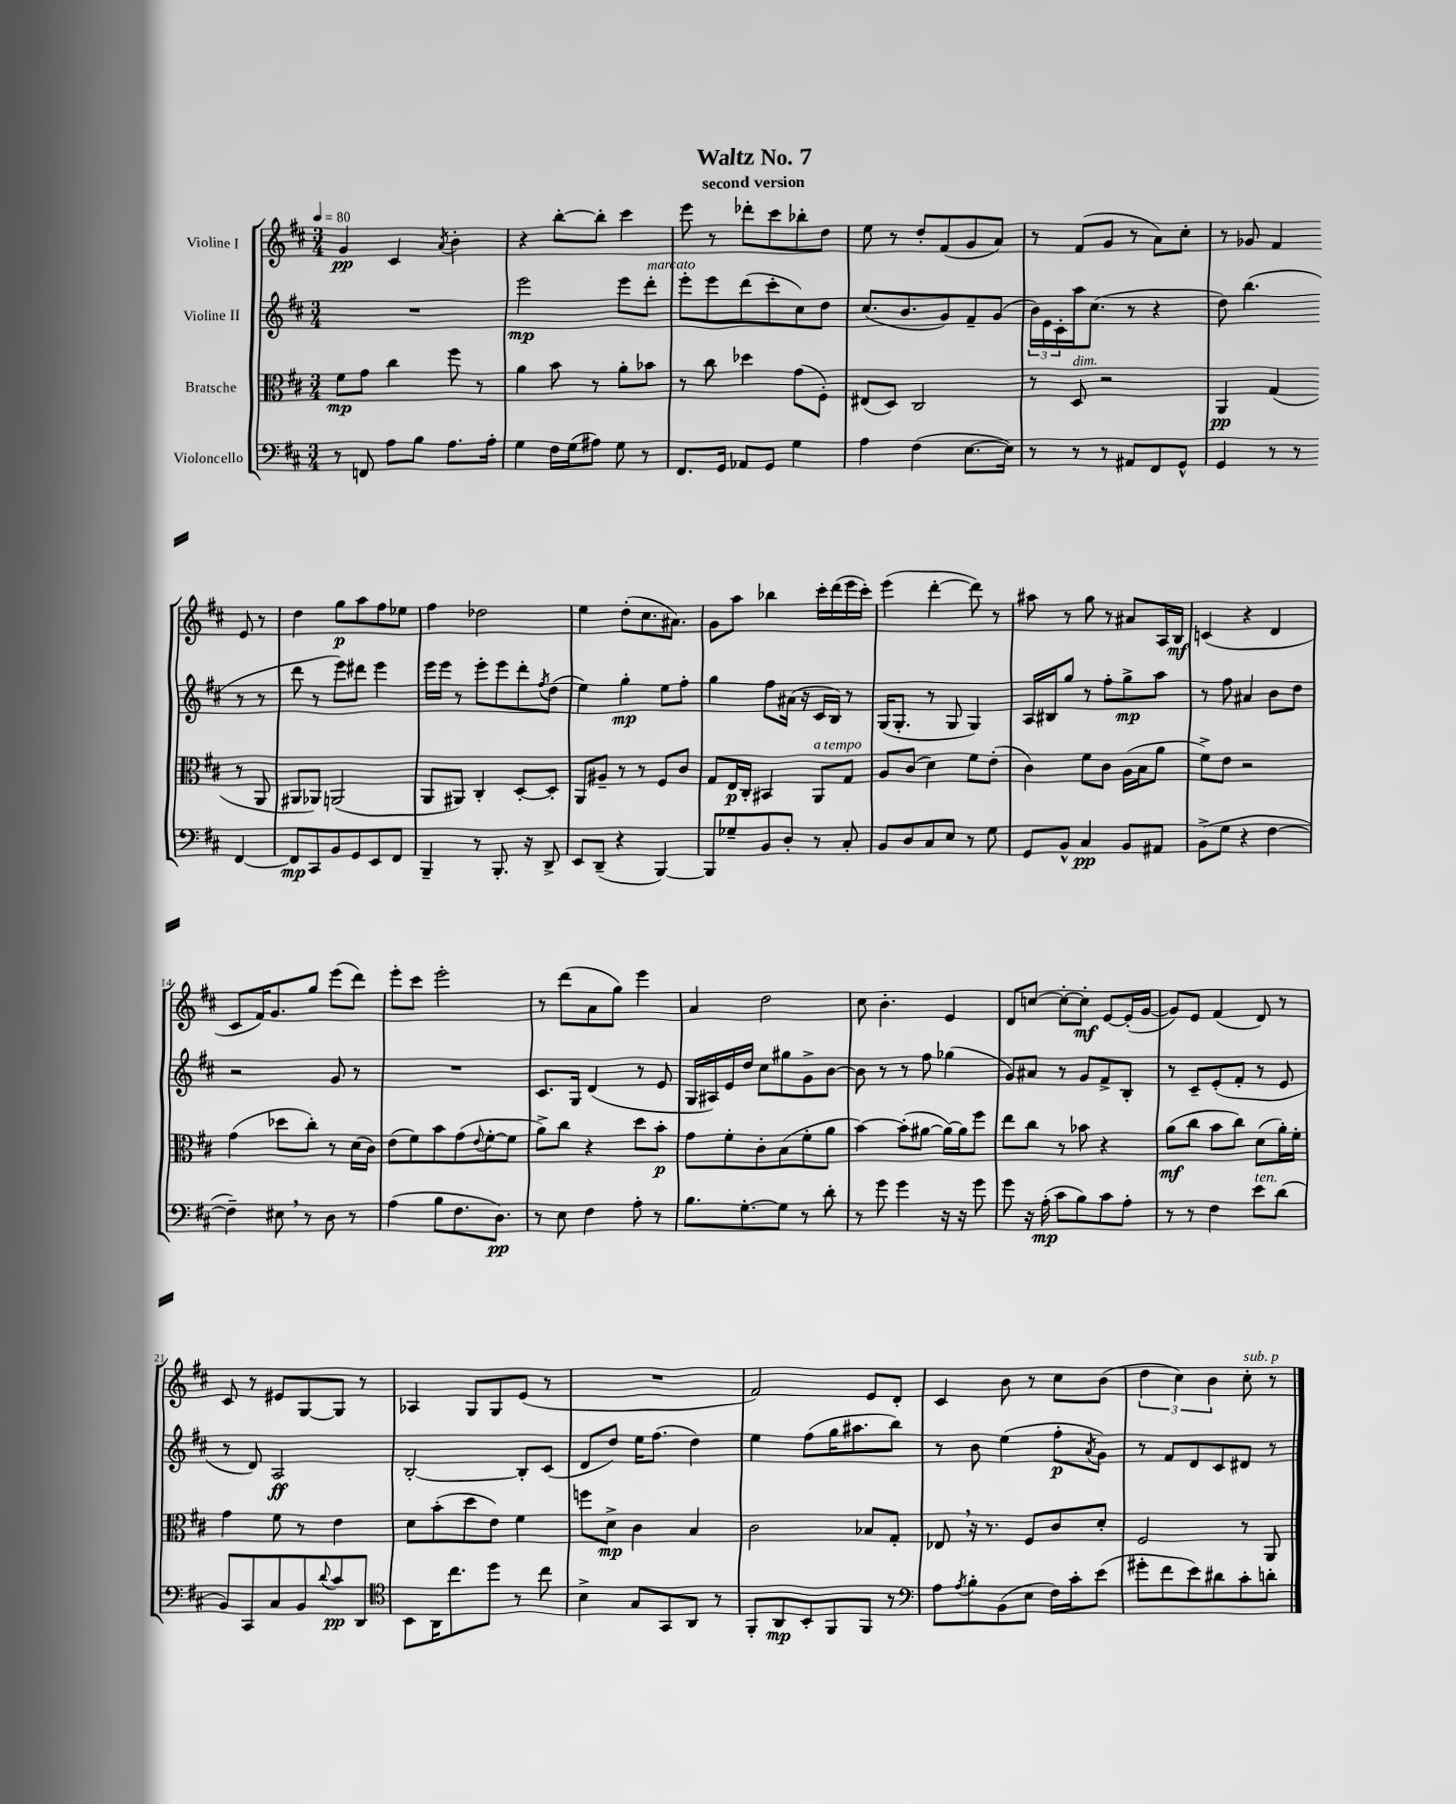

**kern	**kern	**kern	**kern
*staff4	*staff3	*staff2	*staff1
*clefF4	*clefC3	*clefG2	*clefG2
*k[f#c#]	*k[f#c#]	*k[f#c#]	*k[f#c#]
*M3/4	*M3/4	*M3/4	*M3/4
*MM80	*MM80	*MM80	*MM80
8r	8f#	2.r	4g
8FF	8g	.	.
8A	4cc#	.	4c#
8B	.	.	.
.	.	.	8qa
8.A	8ff#	.	4b'
.	8r	.	.
16A'	.	.	.
=	=	=	=
4G	4a	2eee	4r
16F#	8b	.	[8bb'
(16G	.	.	.
8A#)	8r	.	8bb']
8G	8a'	8eee	4ccc#
8r	8b-	8ddd'	.
=	=	=	=
8.FF#	8r	8eee'	8eee
.	8cc#	8eee	8r
16GG	.	.	.
8AA-	4dd-	(8ddd	8ddd-'
8GG	.	8ccc#'	8ccc#
4G	(8g	8cc#)	8bb-'
.	8F#')	8dd	8dd
=	=	=	=
4A	(8E#	(8.cc#	8ee
.	8D)	.	8r
.	.	8.b	.
(4F#	2C#	.	8dd'
.	.	8g)	(8f#
[8.E	.	8f#~	8g
.	.	(8g	8a)
16E])	.	.	.
=	=	=	=
8r	8r	24b)	8r
.	.	24e	.
.	.	24c#'	.
8r	8D	16aa	(8f#
.	.	(8.cc#	.
8r	2r	.	8g
8AA#	.	8r	8r
8FF#	.	4r	8a)
8GG^^	.	.	8cc#'
=	=	=	=
4GG	4AA	8dd)	8r
.	.	(4.bb	8g-
8r	(4G	.	4f#
8r	.	.	.
[4FF#	8r	8r	8e
.	8AA	8r	8r
=	=	=	=
8FF#]	8AA#	8ddd	4dd
8CC#	8AA-)	8r	.
8BB	(2AA	8eee)	8gg
8GG	.	8ddd#	8aa
8EE	.	4eee	8ff#
8FF#	.	.	8ee-
=	=	=	=
4BBB~	8AA	16eee	4ff#
.	.	16eee	.
.	8AA#)	8r	.
8r	4C#'	8eee'	2dd-
8.BBB'	.	8eee	.
.	[8D'	8ddd'	.
16r	.	.	.
.	.	8qff#	.
8DD^	8D']	(8dd	.
=	=	=	=
8EE	8AA	4ee)	4ee
(8DD~	8A#~	.	.
4r	8r	4gg'	(8dd'
.	8r	.	8.cc#
[4BBB)	8F#	8ee	.
.	.	.	8.a#)
.	8c#	8ff#'	.
=	=	=	=
8BBB]	8G	4gg	8g
8G-~	16E	.	8aa
.	16C#'	.	.
8BB	4BB#	8ff#	4bb-
8D'	.	(16a#	.
.	.	16r	.
8r	8AA	16c#	16ccc#'
.	.	16B)	(16ddd
8C#'	8G	8r	16eee
.	.	.	16ccc#')
=	=	=	=
8BB	8A	(16G	(4eee
.	.	8.G'	.
8D	(8c#	.	.
8C#	4d)	8r	[4ddd'
8E	.	8G	.
8r	8f#	4G)	8ddd])
8G	(8e'	.	8r
=	=	=	=
8GG	4c#)	16A	8aa#
.	.	16B#	.
8BB^^	.	8gg	8r
4C#	8f#	8r	8gg
.	8c#	8ff#'	8r
8BB	(16A	8gg^	8a#
.	16B	.	.
8AA#	8a	8aa	16A
.	.	.	16B
=	=	=	=
(8BB^	8f#^)	8r	(4c
8G	8e	8ff#	.
4r	2r	4a#	4r
[4F#	.	8b	4d
.	.	8dd	.
=	=	=	=
4F#~])	(4g	2r	8c#
.	.	.	16f#)
.	.	.	8.g
8E#	8dd-	.	.
8r	8cc#')	.	8gg
8D	8r	8g	(8eee
8r	(16d	8r	8ddd)
.	16c#)	.	.
=	=	=	=
(4A	(8e	2.r	8eee'
.	8f#)	.	8ccc#
8B	8b	.	2eee'
8.F#	(8g	.	.
.	8qqe	.	.
.	[8f#'	.	.
8.D)	.	.	.
.	8f#]	.	.
=	=	=	=
8r	8a^)	8.c#	8r
8E	8cc#	.	(8ddd
.	.	16G	.
4F#	4r	(4d	8a
.	.	.	8gg)
8A'	8dd	8r	4eee
8r	8b'	8e	.
=	=	=	=
8.B	8g	16G	4a
.	.	16A#)	.
.	8f#'	16e	.
[8.G'	.	16dd	.
.	8c#'	8cc#	2dd
8G]	(8B	8gg#	.
8r	8f#'	8g^	.
8d'	8a	[8b	.
=	=	=	=
8r	[4b)	8b]	8cc#
8g	.	8r	4.b'
4g	(8b']	8r	.
.	[8a#	8ff#	.
16r	16a#_)	(4gg-	4e
16r	16a#]	.	.
8g	8ff#	.	.
=	=	=	=
8g	8ee	8g)	8d
16r	8cc#	8a#	[8cc
(16A'	.	.	.
8c#	8r	8r	8cc'_
8B)	8b-	8g	8cc']
8c#	4r	8f#^	[8e
8A'	.	8B'	(16e']
.	.	.	[16g
=	=	=	=
8r	(8a	8r	8g])
8r	8cc#	8c#~	8e
4F#	8b	(8e'	(4f#
.	8cc#)	8f#'	.
8e	(8d	8r	8d)
(8d	16a')	8e	8r
.	16f#'	.	.
=	=	=	=
8BB)	4g	8r	8c#
8CC#	.	8d)	8r
8C#	8f#	2A	8e#
8BB	8r	.	[8G
8qqd	.	.	.
8c#	4e	.	8G]
8DD	.	.	8r
=	=	=	=
*clefC4	*	*	*
8BB	8d	[2B'	4A-
16AA	(8b'	.	.
8.cc#	.	.	.
.	8dd	.	8G
8dd	8e)	.	8G
8r	4f#	8B']	(8e
8cc#	.	(8c#	8r
=	=	=	=
4B^	8ff	8d	2.r
.	8d^	8dd)	.
8G	4c#	16ee	.
.	.	(8.ff#	.
8GG	.	.	.
8AA	4B	4dd)	.
8r	.	.	.
=	=	=	=
8FF#'	2c#	4ee	2f#)
8AA	.	.	.
8BB'	.	(8ff#	.
8FF#	.	16gg	.
.	.	8.aa#	.
8FF#	8B-	.	8e
8r	8G'	8bb)	8d'
=	=	=	=
*clefF4	*	*	*
8A	8E-	8r	4c#
8qA	.	.	.
8B'	16r	8b	.
.	8.r	.	.
(8BB	.	(4ee	8b
8E	8F#	.	8r
16F#)	8c#	8ff#'	8cc#
16c#'	.	.	.
.	.	8qa	.
(8e	8d'	8g)	(8b
=	=	=	=
8g#'	2F#	8r	6dd
8f#	.	8f#	.
.	.	.	6cc#)
8e)	.	8d	.
.	.	.	6b
8d#	.	8c#	.
8c#'	8r	8d#	8cc#'
8d'	8AA	8r	8r
==	==	==	==
*-	*-	*-	*-
